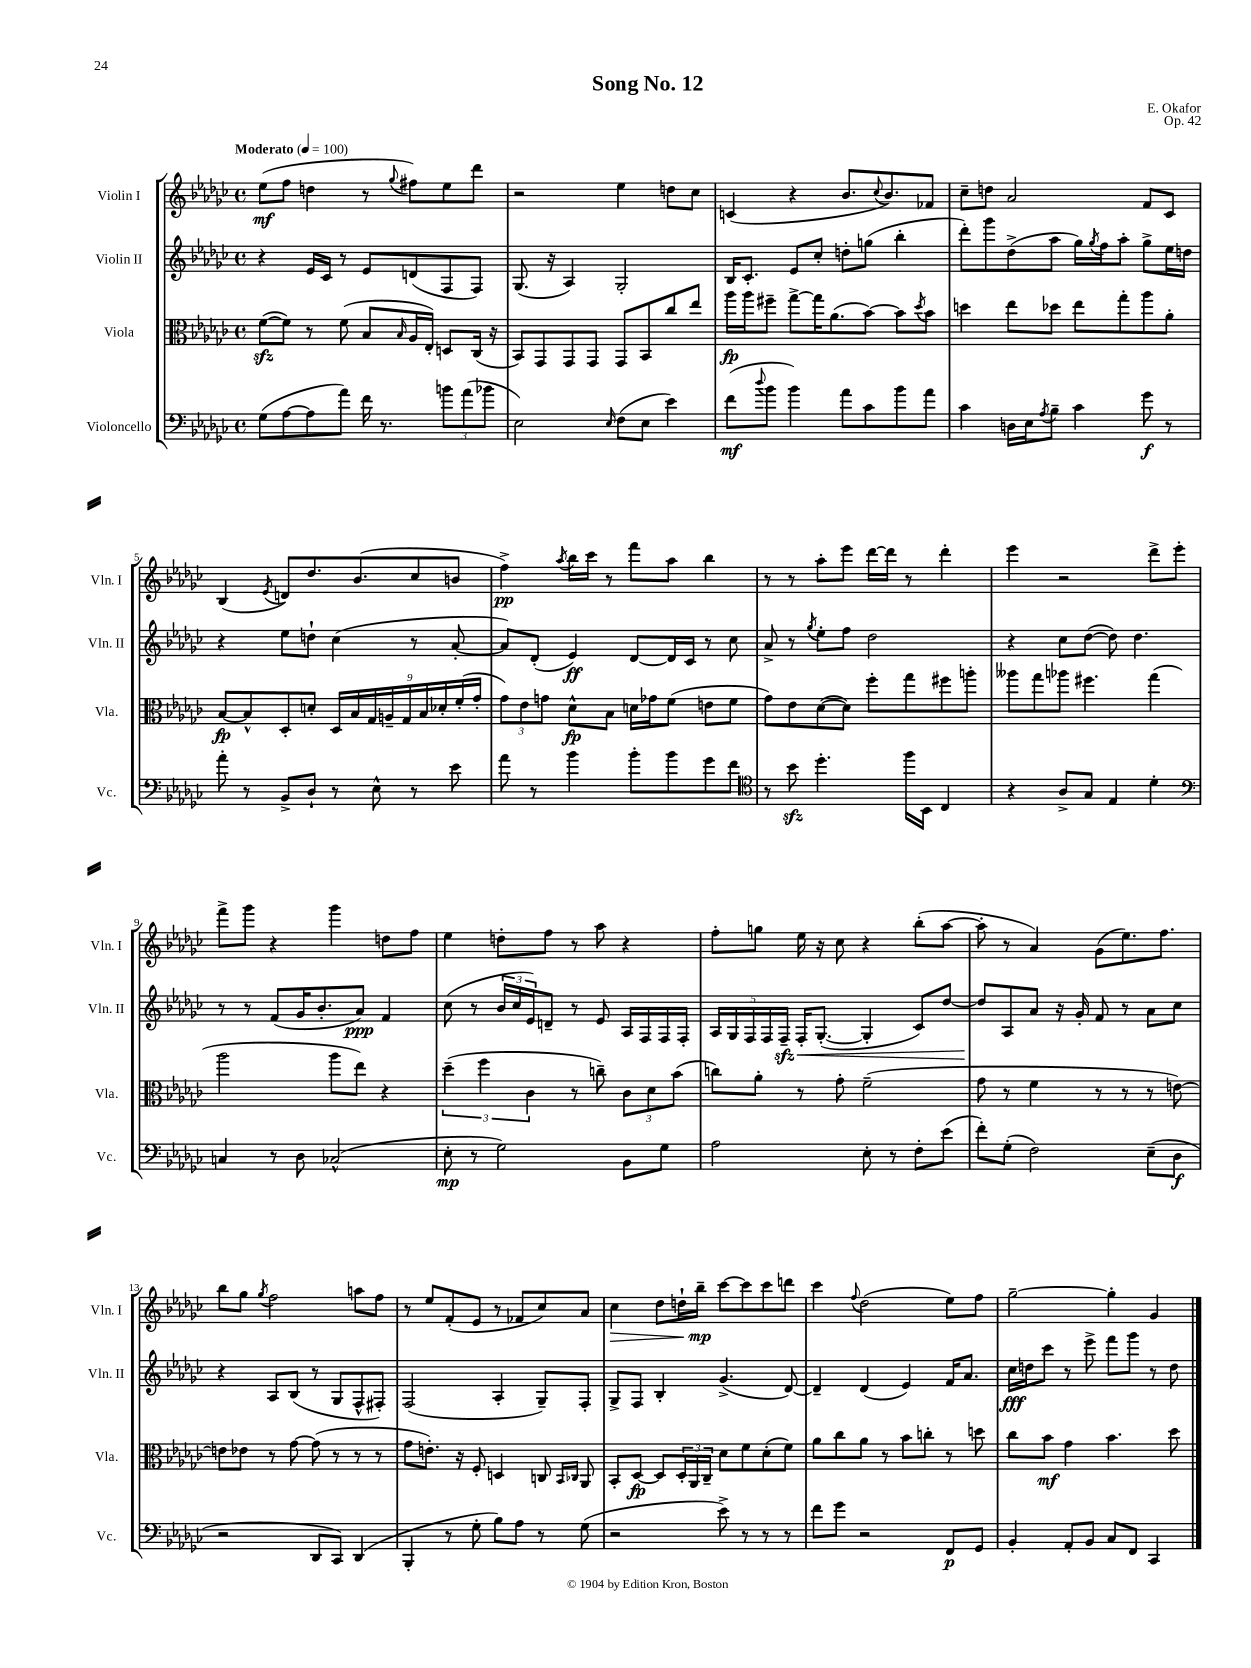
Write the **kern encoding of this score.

**kern	**kern	**kern	**kern
*staff4	*staff3	*staff2	*staff1
*clefF4	*clefC3	*clefG2	*clefG2
*k[b-e-a-d-g-c-]	*k[b-e-a-d-g-c-]	*k[b-e-a-d-g-c-]	*k[b-e-a-d-g-c-]
*M4/4	*M4/4	*M4/4	*M4/4
*met(c)	*met(c)	*met(c)	*met(c)
*MM100	*MM100	*MM100	*MM100
(8G-	([8f	4r	(8ee-
[8A-	8f])	.	8ff
8A-]	8r	16e-	4dd
.	.	16c-	.
8a-)	(8f	8r	.
16f	8B-	8e-	8r
8.r	.	.	.
.	16qqB-	.	8qqgg-
.	16A-	(8d	8ff#)
.	16E-')	.	.
12b	8D	8F	8ee-
(12a-	.	.	.
.	(16C-	8F)	8ddd-
12b-	.	.	.
.	16r	.	.
=	=	=	=
2E-)	8BB-)	(8.G-	2r
.	8GG-	.	.
.	.	16r	.
.	8GG-	4A-)	.
.	8GG-	.	.
16qqE-	.	.	.
(8F	8GG-	2G-'	4ee-
8E-	8BB-	.	.
4e-)	8cc-	.	8dd
.	8ee-	.	8cc-
=	=	=	=
(8f	16aa-	16B-	(4c
.	16aa-	8.c-'	.
8qqdd-	.	.	.
8b-	8ff#~	.	.
4b-)	[8gg-^	8e-	4r
.	16gg-]	8cc-'	.
.	(8.a-	.	.
8a-	.	8dd'	8.b-
8c-	[8b-)	(8gg	.
.	.	.	8qqcc-
.	.	.	8.b-)
8b-	8b-]	4bb-'	.
.	8qdd-	.	.
8a-	8b-	.	8f-
=	=	=	=
4c-	4dd	8ddd-')	8cc-~
.	.	8ggg-	8dd
16D	8ee-	(8dd-^	2a-
16E-	.	.	.
8qA-	.	.	.
8B-~	8dd-	8aa-	.
4c-	8ee-	16gg-)	.
.	.	8qgg-	.
.	.	16ff	.
.	8gg-'	8aa-'	.
8g-	8aa-	8gg-^	8f
8r	8a-'	16ee-	8c-
.	.	16dd	.
=	=	=	=
8a-'	[8B-	4r	(4B-
8r	8B-^^]	.	.
.	.	.	8qe-
8BB-^	8D-'	8ee-	8d)
8D-`	8d'	8dd`	8.dd-
8r	18D-	(4cc-	.
.	18B-	.	.
.	.	.	(8.b-
.	18G-	.	.
8E-^^	.	.	.
.	18A~	.	.
.	18G-	.	.
8r	.	8r	8cc-
.	18B-	.	.
.	18d-'	.	.
8e-	.	[8a-'	8b
.	(18f'	.	.
.	18g-'	.	.
=	=	=	=
8a-	12g-)	8a-])	4ff^)
.	12e-	.	.
8r	.	(8d-'	.
.	12g	.	.
.	.	.	8qaa-
4b-	8d-^^	4e-)	16bb-
.	.	.	16ccc-
.	8B-	.	8r
8b-'	16d	[8d-	8fff
.	16g-	.	.
8b-	(8f	16d-]	8aa-
.	.	16c-	.
8g-	8e	8r	4bb-
8f	8f	8cc-	.
=	=	=	=
*clefC4	*	*	*
8r	8g-)	8a-^	8r
8b-	8e-	8r	8r
.	.	8qgg-	.
4.dd-'	([8d-	8ee-'	8aa-'
.	8d-])	8ff	8eee-
.	8ff'	2dd-	[16ddd-
.	.	.	16ddd-]
16ff	8gg-	.	8r
16BB-	.	.	.
4C-	8ff#	.	4ddd-'
.	8aa'	.	.
=	=	=	=
4r	8aa--	4r	4eee-
.	8gg-	.	.
8A-^	8aa-	8cc-	2r
8G-	4.ff#	([8dd-	.
4E-	.	8dd-])	.
.	.	4.dd-	.
4d-'	(4gg-	.	8ddd-^
.	.	.	8eee-'
=	=	=	=
*clefF4	*	*	*
4C	2aa-	8r	8fff^
.	.	8r	8ggg-
8r	.	(8f	4r
8D-	.	16g-	.
.	.	8.b-'	.
(2C-^^	8aa-	.	4ggg-
.	8ee-)	8a-)	.
.	4r	4f	8dd
.	.	.	8ff
=	=	=	=
8E-'	(6dd-~	(8cc-	4ee-
8r	.	8r	.
.	6ff	.	.
2G-)	.	24b-	8dd'
.	.	24cc-	.
.	6c-	24e-)	.
.	.	8d~	8ff
.	8r	8r	8r
.	8cc~)	8e-	8aa-
8BB-	12c-	16A-	4r
.	.	16F	.
.	12d-	.	.
8G-	.	16F	.
.	(12b-	.	.
.	.	16F'	.
=	=	=	=
2A-	8cc)	20A-	8ff'
.	.	20G-	.
.	.	20F	.
.	8a-'	.	8gg
.	.	20F	.
.	.	20F~	.
.	8r	16F'	16ee-
.	.	([8.G-'	16r
.	8g-'	.	8cc-
8E-'	(2f~	4G-']	4r
8r	.	.	.
8F'	.	8c-)	(8bb-'
(8e-	.	[8dd-	[8aa-
=	=	=	=
8f')	8g-	8dd-]	8aa-']
(8G-'	8r	8A-	8r
2F)	4f	8a-	4a-)
.	.	16r	.
.	.	16g-'	.
.	8r	8f	(8g-
.	8r	8r	8.ee-)
(8E-~	8r	8a-	.
.	.	.	8.ff
8D-	[8e)	8cc-	.
=	=	=	=
2r	8e]	4r	8bb-
.	8e-	.	8gg-
.	.	.	8qgg-
.	8r	8A-	2ff
.	[8g-	(8B-	.
8DD-	(8g-]	8r	.
8CC-)	8r	8G-	.
(4DD-	8r	8F^^	8aa
.	8r	8F#')	8ff
=	=	=	=
4BBB-'	8g-	(2F	8r
.	8.e')	.	8ee-
8r	.	.	(8f'
.	16r	.	.
8G-'	8F'	.	8e-
8B-)	4D	4A-'	8r
8A-	.	.	8f-
8r	8C	8G-~)	8cc-)
.	16qqBB-	.	.
.	16qqC-	.	.
(8G-	8AA-	8F'	8a-
=	=	=	=
2r	8BB-'	8G-^	4cc-
.	[8D-	8F	.
.	8D-]	4B-'	8dd-
.	24D-'	.	16dd`
.	24AA-	.	.
.	.	.	16bb-~
.	24C-~	.	.
8e-^)	8d-	(4.g-^	[8ccc-
8r	8f	.	8ccc-]
8r	(8d-'	.	8ccc-
8r	8f)	[8d-)	8ddd
=	=	=	=
8f	8a-	4d-~]	4ccc-
8g-	8cc-	.	.
.	.	.	8qqff
2r	8a-	(4d-	(2dd-
.	8r	.	.
.	8b-	4e-)	.
.	8cc'	.	.
8FF	8r	16f	8ee-)
.	.	8.a-	.
8GG-	8dd	.	8ff
=	=	=	=
4BB-'	8cc-	16cc-	[2gg-~
.	.	16dd	.
.	8b-	8ccc-	.
8AA-'	4g-	8r	.
8BB-	.	8eee-^	.
8C-	4.b-	8fff	4gg-']
8FF	.	8ggg-	.
4CC-	.	8r	4g-
.	8dd-	8dd	.
==	==	==	==
*-	*-	*-	*-
